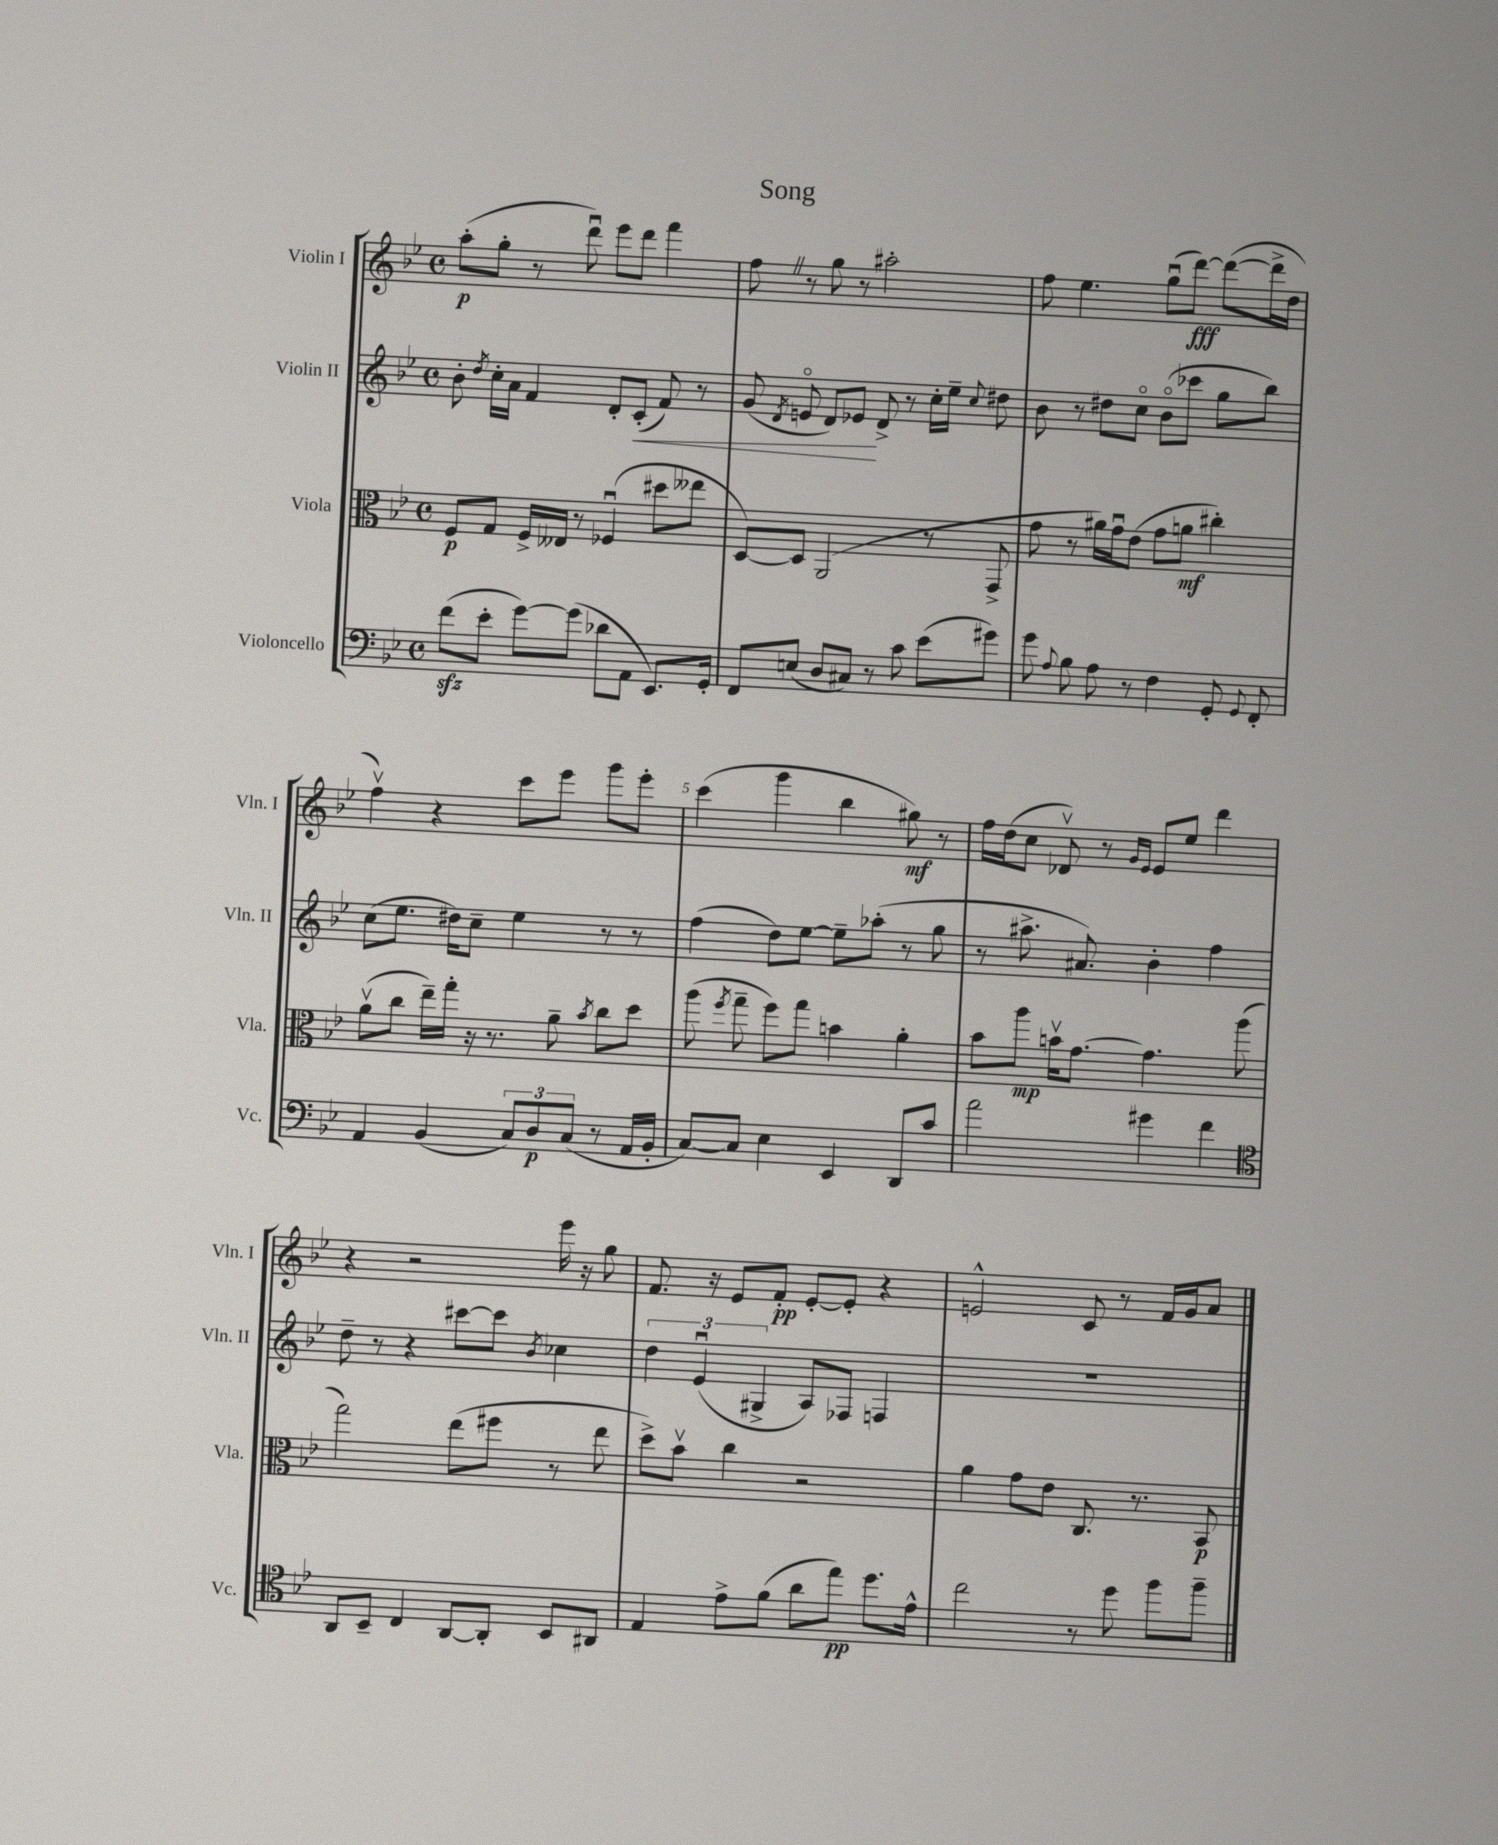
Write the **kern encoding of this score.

**kern	**kern	**kern	**kern
*staff4	*staff3	*staff2	*staff1
*clefF4	*clefC3	*clefG2	*clefG2
*k[b-e-]	*k[b-e-]	*k[b-e-]	*k[b-e-]
*M4/4	*M4/4	*M4/4	*M4/4
*met(c)	*met(c)	*met(c)	*met(c)
(8f	8F	8b-'	(8aa'
.	.	8qdd	.
8e-'	8G	16cc'	8gg'
.	.	16a	.
[8g)	16F^	4f	8r
.	16E--	.	.
(8g]	8r	.	8dddu)
8d-	(4F-u	8d'	8eee-
8AA	.	(8c'	8ddd
8.EE-)	8dd#	8f)	4fff
.	8ee--	8r	.
16GG'	.	.	.
=	=	=	=
8FF	[8D)	(8g	8ff
.	.	8qd	.
(8E	8D]	8eo	8r
8D	(2AA	8d)	8gg
8C#)	.	8e-	8r
8r	.	8d^	2aa#'
8c	.	8r	.
(8e-	8r	16cc'	.
.	.	16ee-~	.
.	.	8qqcc	.
8g#)	8GG^	8dd#	.
=	=	=	=
8g	8g	8b-	8ff
8qqA	.	.	.
8B-	8r	8r	4.ee-
8A	16a#)	8dd#	.
.	16gu	.	.
8r	(8e-	8cco	.
4F	8g	(8b-o	(8ggu
.	8a	8ccc-	[8ddd)
8GG'	4cc#')	8gg	(8ddd_
8qqGG	.	.	.
8FF'	.	8bb-)	16ddd^]
.	.	.	16dd
=	=	=	=
4AA	(8av	(8cc	4ffv)
.	8cc	8.ee-	.
(4BB-	16ee-~)	.	4r
.	16gg'	16dd#)	.
.	16r	8cc~	.
.	8.r	.	.
12C)	.	4ee-	8ccc
12D	.	.	.
.	8a~	.	8eee-
(12C	.	.	.
.	8qb-	.	.
8r	8cc	8r	8ggg
16AA	8dd	8r	8eee-'
16BB-'	.	.	.
=	=	=	=
[8C)	(8aa	(4ff	(4ccc
.	8qff	.	.
8C]	8gg~	.	.
4E-	8ff)	8dd)	4ggg
.	8gg	[8ee-	.
4EE-	4b	8ee-~]	4bb-
.	.	(8aa-'	.
8DD	4a'	8r	8gg#)
8c	.	8gg	8r
=	=	=	=
2a	8b-	8r	16ff
.	.	.	(16dd
.	8aa	8.aa#^	8cc
.	16bv	.	8d-v)
.	[8.g	8.a#)	.
.	.	.	8r
.	.	.	16qqg
.	.	.	16qqe-
4g#	4.g]	4b-'	8e-
.	.	.	8ee-
4f	.	4ff	4ddd
.	(8aa	.	.
=	=	=	=
*clefC4	*	*	*
8AA	2gg)	8dd~	4r
8BB-~	.	8r	.
4C	.	4r	2r
[8AA	(8ee-	[8ccc#	.
8AA']	8ff#	8ccc#]	.
.	.	8qb-	.
8BB-	8r	4cc-	16eee-
.	.	.	16r
8AA#	8ee-	.	8gg
=	=	=	=
4E-	8dd^)	6dd	8.f
.	8b-v	.	.
.	.	(6e-u	.
.	.	.	16r
8e-^	4cc	.	8e-
.	.	6G#^	.
(8f	.	.	8f'
8a	2r	8A)	[8e-'
8ee-)	.	8F-	8e-']
8.dd	.	4F	4r
16e-^^	.	.	.
=	=	=	=
2cc	4a	1r	2e^^
.	8g	.	.
.	8e-	.	.
8r	8.C	.	8c
8dd	.	.	8r
.	8.r	.	.
8ff	.	.	16f
.	.	.	16g
8ff~	8BB-	.	8a
==	==	==	==
*-	*-	*-	*-
